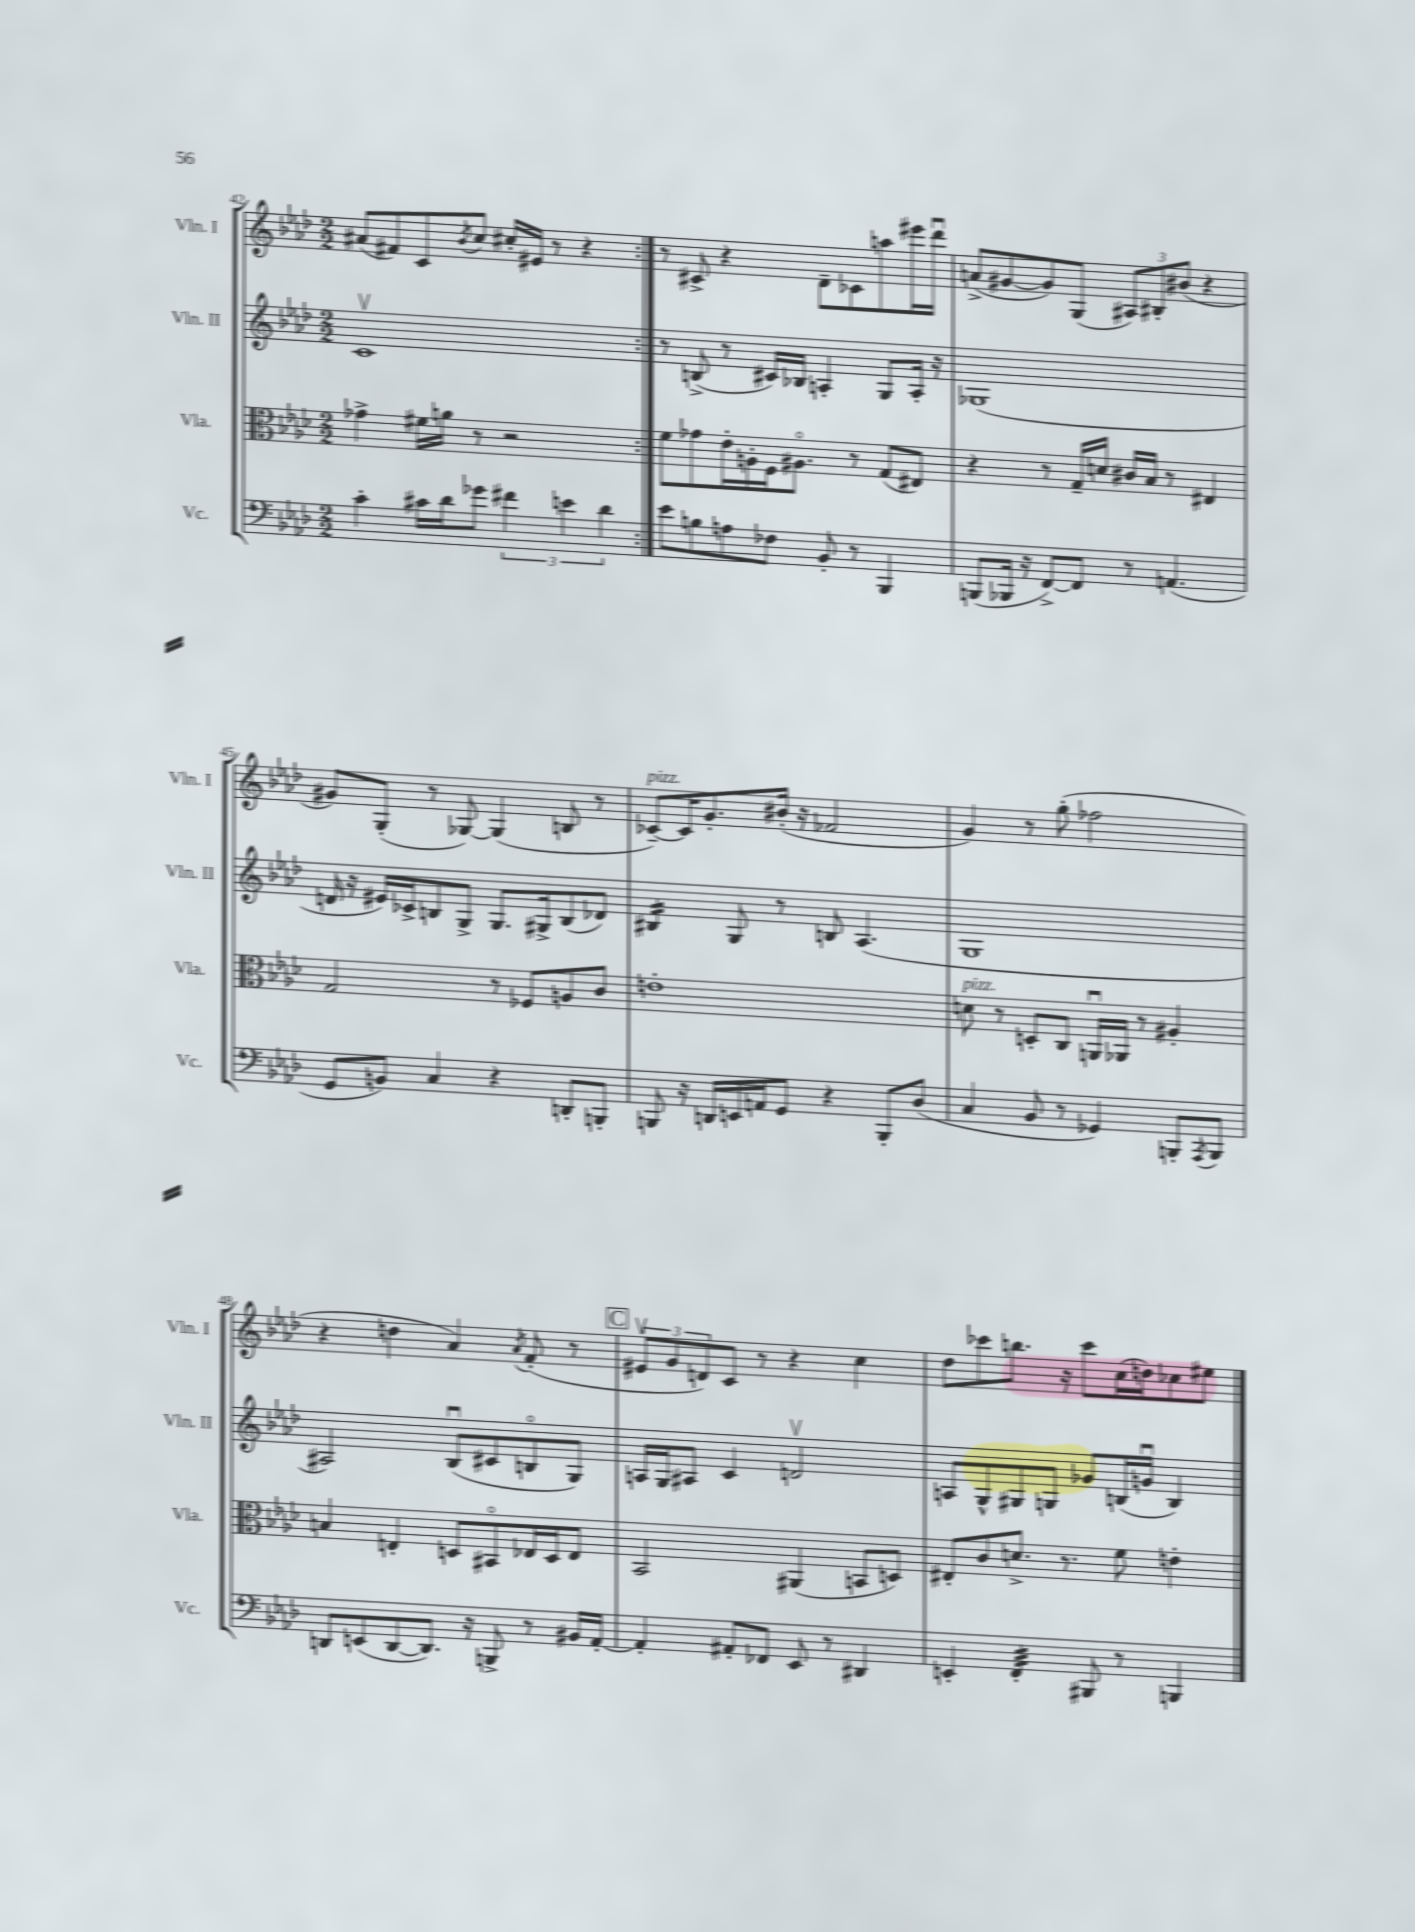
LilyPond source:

<<
\new StaffGroup <<
\new Staff = "s0" \with { instrumentName = "Vln. I" shortInstrumentName = "Vln. I" } {
    \clef treble \key aes \major \numericTimeSignature \time 2/2
    \repeat volta 2 { ais'8( fis'8) c'8 \acciaccatura { bes'8 } c''8 cis''16-. eis'16 r8 r4 | }
    r8 cis'8-> r4 des'8-- ces'8 a''8 eis'''16 des'''16\downbow |
    a'8->( gis'8~ gis'8) g8( \tuplet 3/2 { ais8) bis8-. bis'8( } r4 |
    gis'8) g8-.( r8 ges8~) ges4( b8 r8 |
    ces'8~--^\markup { \italic "pizz." }) ces'16 g'8.-. bis'16-.( r16 fes'2 |
    g'4) r8 g''8-.( fes''2 |
    r4 d''4 aes'4) \acciaccatura { aes'8 } f'8-.( r8 |
    \mark \markup { \box "C" } \tuplet 3/2 { eis'8\upbow g'8 d'8) } c'8 r8 r4 c''4 |
    des''8 ces'''8 b''8. r16 ces'''8 c''16( d''16) ces''8 eis''8 \bar "|." |
}
\new Staff = "s1" \with { instrumentName = "Vln. II" shortInstrumentName = "Vln. II" } {
    \clef treble \key aes \major \numericTimeSignature \time 2/2
    \repeat volta 2 { c'1\upbow | }
    r8 b8->( r8 cis'16) bes16 a4-. g8 a16-. r16 |
    ges1( |
    d'16 r16 eis'16) ces'16-> b8 g8-> g8. gis16-> b8( des'8) |
    bis4:16 g8 r8 b8 aes4.( |
    g1 |
    ais2) bes8\downbow( cis'8 b8\flageolet g8) |
    \mark \markup { \box "C" } a16 g16 ais8 c'4 d'2\upbow |
    a8 g8-^ gis8 g8 ges'8 b16( g'16\downbow b4) \bar "|." |
}
\new Staff = "s2" \with { instrumentName = "Vla." shortInstrumentName = "Vla." } {
    \clef alto \key aes \major \numericTimeSignature \time 2/2
    \repeat volta 2 { ges'4-> fis'16 a'16 r8 r2 | }
    f'8 ges'8 ees'16-. a16-. f16 ais8.\flageolet r8 g8( eis8) |
    r4 r8 g16-- d'16 cis'16 bes16 r8 eis4 |
    g2 r8 fes8 a8 c'8 |
    e'1-. |
    d'8^\markup { \italic "pizz." } r8 d8-. c8 a,16\downbow aes,16 r8 ais4-. |
    b4 e4-. d8 bis,8\flageolet ees16 d16 ees8 |
    \mark \markup { \box "C" } bes,2 ais,4( b,8 d8) |
    eis8-. c'8 d'8.-> r8. f'8 e'4-. \bar "|." |
}
\new Staff = "s3" \with { instrumentName = "Vc." shortInstrumentName = "Vc." } {
    \clef bass \key aes \major \numericTimeSignature \time 2/2
    \repeat volta 2 { c'4-. cis'16 des'16 ges'8 \tuplet 3/2 { fis'4 e'4 des'4 } | }
    ees'8 b8 a8 fes8 bes,8-. r8 bes,,4 |
    b,,8( bes,,16 r16 f,8~->) f,8 r8 a,4.( |
    g,8 b,8) c4 r4 d,8-. b,,8-. |
    b,,8 r16 d,16 e,16 a,16 g,8 r4 b,,8-. des8( |
    c4 bes,8 r8 ges,4) b,,8-. \acciaccatura { aes,,8 } b,,8 |
    d,8 e,8( d,8~ d,8.) r16 b,,8-> r8 bis,16 aes,16~-. |
    \mark \markup { \box "C" } aes,4-. ais,8-. fes,8 ees,8 r8 dis,4 |
    e,4-. f,4:32-. bis,,8 r8 b,,4 \bar "|." |
}
>>
>>
\layout { \context { \Score currentBarNumber = #42 } }
